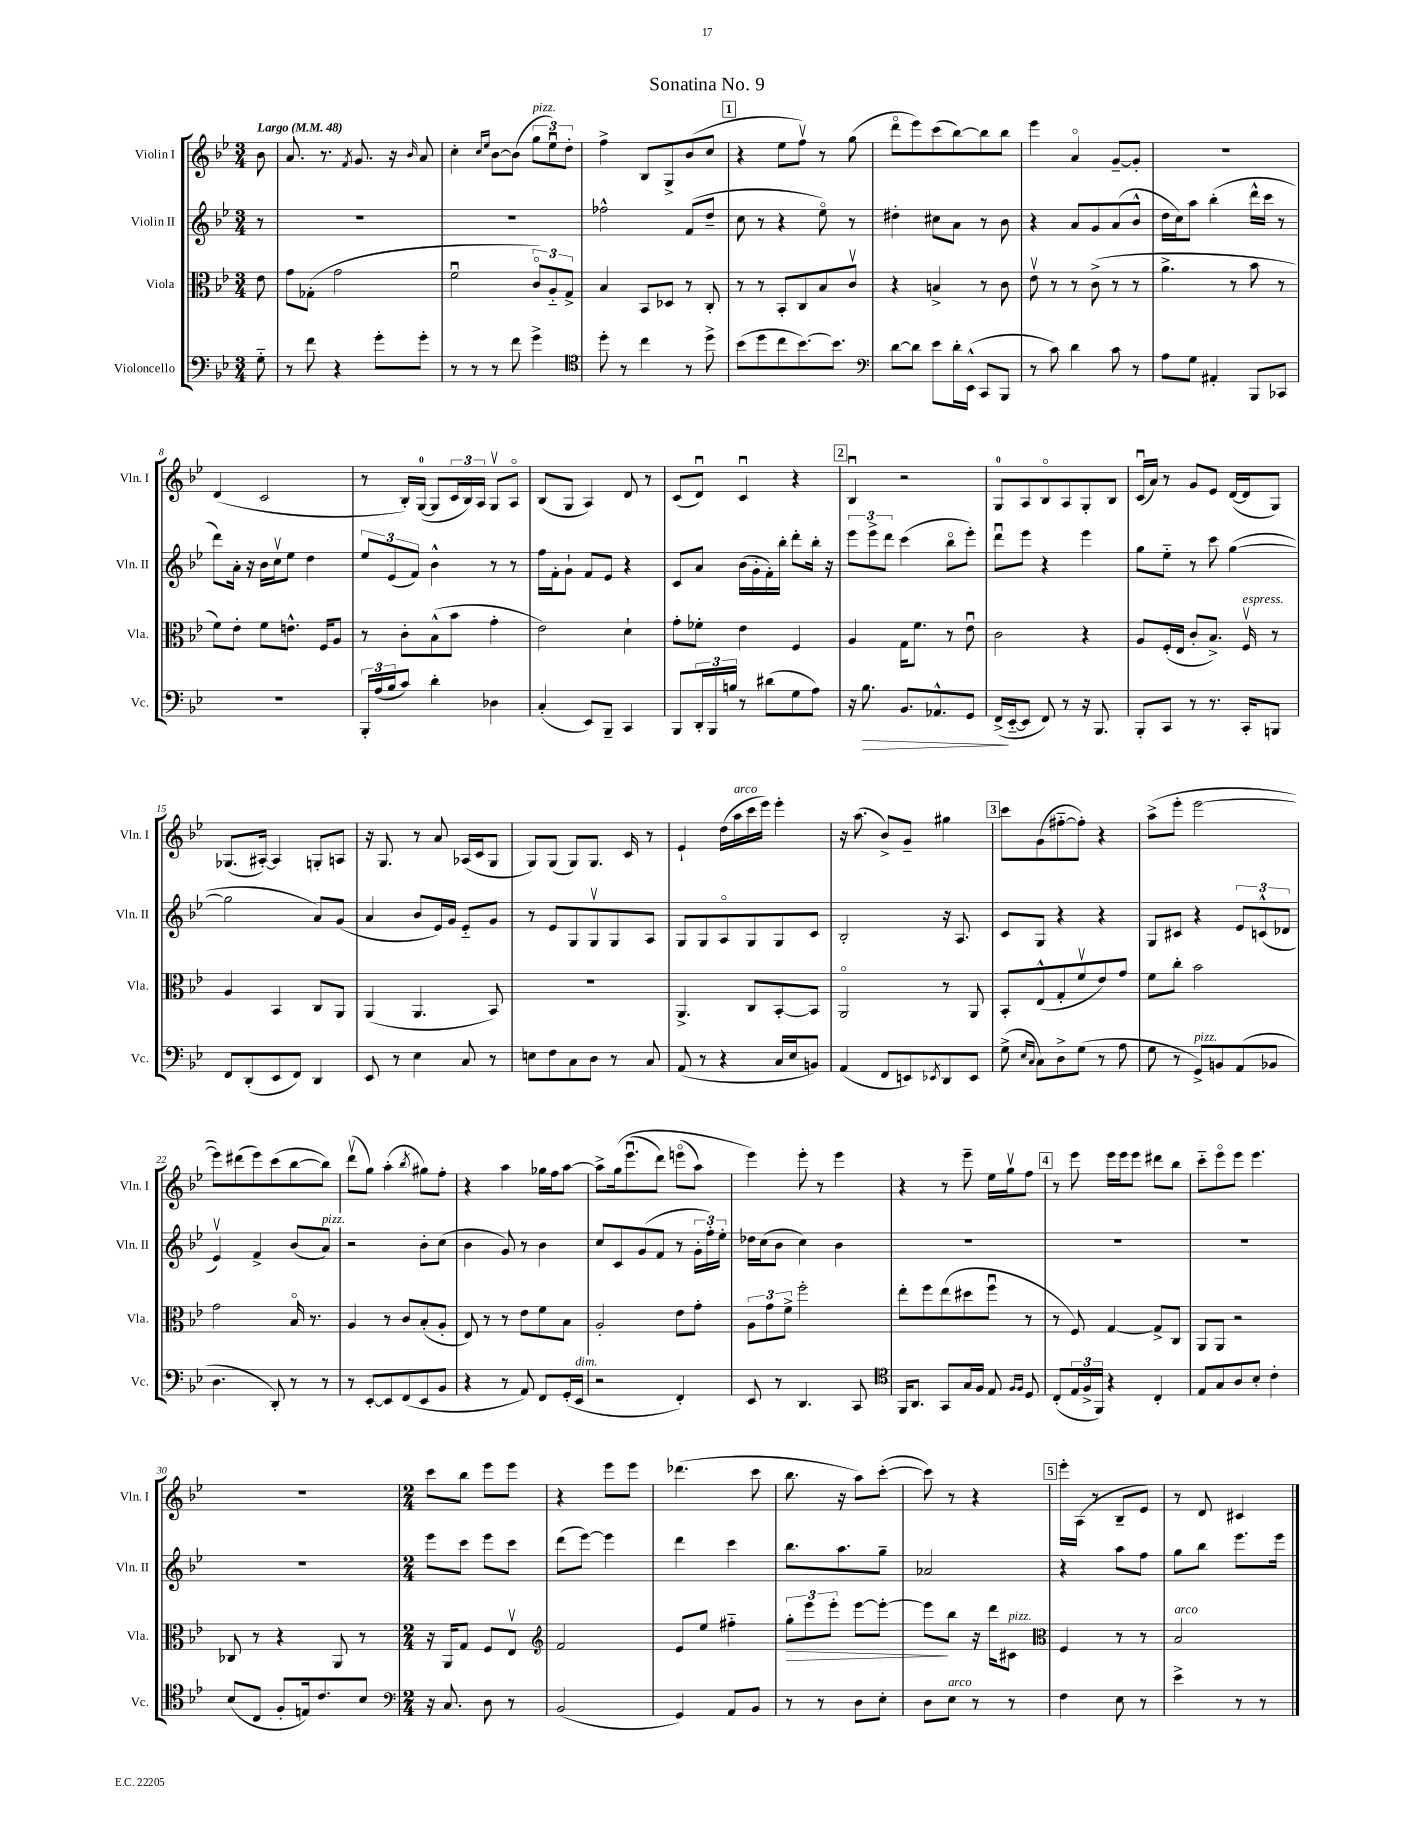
\header { title = "Sonatina No. 9" }
<<
\new StaffGroup <<
\new Staff = "s0" \with { instrumentName = "Violin I" shortInstrumentName = "Vln. I" } {
    \clef treble \key bes \major \numericTimeSignature \time 3/4 \partial 8 \tempo "Largo" 4 = 48
    bes'8 |
    a'8. r8. \acciaccatura { f'8 } g'8. r16 \grace { bes'16 } a'8 |
    c''4-. \grace { c''16 ees''16 } bes'8~ bes'8( \tuplet 3/2 { g''8^\markup { \italic "pizz." } ees''8\downbow) d''8-. } |
    f''4-> bes8 g8-> bes'8( c''8 |
    \mark \markup { \box "1" } r4 ees''8 f''8\upbow) r8 g''8( |
    d'''8\flageolet ees'''8) c'''8( bes''8~) bes''8 bes''8 |
    ees'''4 a'4\flageolet g'8~-- g'8-. |
    R2. |
    d'4( c'2 |
    r8 bes16-.) g16-0~( g8 \tuplet 3/2 { c'16 bes16) a16 } g8\upbow a8\flageolet |
    bes8( g8 a4) d'8 r8 |
    c'8( d'8\downbow) c'4\downbow r4 |
    \mark \markup { \box "2" } bes4\downbow r2 |
    g8-0 a8 bes8\flageolet a8 g8-. bes8 |
    c'16\downbow( a'16) r8 g'8 ees'8 d'16~( d'16 g8) |
    ges8.( ais16~-.) ais4 g8-. a8 |
    r16 g8. r8 a'8 aes16( c'16 g8 |
    g8) g8( g8) g8. c'16 r8 |
    ees'4-! d''16( a''16^\markup { \italic "arco" } c'''16 ees'''16) ees'''4-. |
    r16 a''8.( bes'8->) g'8-- gis''4 |
    \mark \markup { \box "3" } c'''8 g'8( fis''8~-_ fis''8-.) r4 |
    a''8->( ees'''8-. ees'''2~ |
    ees'''8) dis'''8( ees'''8) c'''8( bes''8~ bes''8) |
    d'''8\upbow( g''8) a''4-.( \acciaccatura { bes''8 } gis''8) f''8-. |
    r4 a''4 ges''16 f''16 a''8~ |
    a''8-> g''16\( ees'''8.\downbow( d'''8) e'''8\flageolet( a''8) |
    ees'''4\) ees'''8-. r8 ees'''4 |
    r4 r8 ees'''8-- ees''16 g''16\upbow f''8 |
    \mark \markup { \box "4" } r8 ees'''8 ees'''16 ees'''16 ees'''8 dis'''8 bes''8 |
    c'''8-_ ees'''8\flageolet ees'''8 ees'''4. |
    R2. |
    \numericTimeSignature \time 2/4 c'''8 bes''8 ees'''8 ees'''8 |
    r4 ees'''8 ees'''8 |
    des'''4.( c'''8 |
    bes''8. r16 a''8) c'''8~-.( |
    c'''8) r8 r4 |
    \mark \markup { \box "5" } ees'''16-. a16( r8 bes8-- ees'8) |
    r8 d'8 cis'4 \bar "|." |
}
\new Staff = "s1" \with { instrumentName = "Violin II" shortInstrumentName = "Vln. II" } {
    \clef treble \key bes \major \numericTimeSignature \time 3/4 \partial 8
    r8 |
    R2. |
    R2. |
    fes''2-^ f'8( d''8-- |
    \mark \markup { \box "1" } c''8 r8 r4 ees''8\flageolet) r8 |
    dis''4-. cis''8 a'8 r8 bes'8 |
    r4 a'8 g'8 a'8( bes'8-^ |
    d''16 c''16) a''8 bes''4-.( d'''16-^ c'''16 r8 |
    d'''8) a'16-. r16 bes'16 c''16\upbow ees''8 d''4 |
    \tuplet 3/2 { ees''8 ees'8( f'8) } bes'4-^ r8 r8 |
    f''16 f'16-. g'8-! f'8 ees'8 r4 |
    c'8 a'8 bes'16( g'16-. f'16-.) bes''16-. d'''8-. bes''16-. r16 |
    \mark \markup { \box "2" } \tuplet 3/2 { ees'''8 ees'''8-> d'''8 } c'''4( bes''8\flageolet ees'''8-.) |
    d'''8\downbow ees'''8 r4 ees'''4 |
    g''8 ees''8-_ r8 c'''8 g''4~( |
    g''2 a'8) g'8( |
    a'4 bes'8 ees'16) g'16 ees'8-_ g'8 |
    r8 ees'8 g8 g8\upbow g8 a8 |
    g8 g8 a8\flageolet g8 g8 c'8 |
    bes2-. r16 a8. |
    \mark \markup { \box "3" } c'8 g8 r4 r4 |
    g8 cis'8 r4 \tuplet 3/2 { ees'8 c'8-^( des'8 } |
    ees'4\upbow) f'4-> bes'8( a'8^\markup { \italic "pizz." }) |
    r2 bes'8-. c''8( |
    bes'4 g'8) r8 bes'4 |
    c''8 c'8 g'8( f'8 r8 \tuplet 3/2 { g'16-. f''16-.) ees''16-. } |
    des''16 c''16( bes'8 c''4) bes'4 |
    R2. |
    \mark \markup { \box "4" } R2. |
    R2. |
    R2. |
    \numericTimeSignature \time 2/4 ees'''8 c'''8 ees'''8 c'''8 |
    d'''8( ees'''8~) ees'''4 |
    d'''4 c'''4 |
    bes''8. a''8. g''8-- |
    aes'2 |
    \mark \markup { \box "5" } r4 a''8 f''8 |
    g''8 bes''8 ees'''8. ees'''16 \bar "|." |
}
\new Staff = "s2" \with { instrumentName = "Viola" shortInstrumentName = "Vla." } {
    \clef alto \key bes \major \numericTimeSignature \time 3/4 \partial 8
    ees'8 |
    g'8 ges8-.( g'2 |
    f'2\downbow \tuplet 3/2 { c'8\flageolet) a8-_ g8-> } |
    bes4 bes,8 des8 r8 c8-. |
    \mark \markup { \box "1" } r8 r8 bes,8-. c8 bes8 c'8\upbow |
    r4 b4-> r8 c'8 |
    ees'8\upbow r8 r8 c'8->( r8 r8 |
    a'4.-> r8 bes'8 r8 |
    f'8) ees'8-. f'8 e'8.-^ f16 a8 |
    r8 c'8-. bes8-^( bes'8 g'4-. |
    ees'2) d'4-! |
    g'8-. fes'8-. ees'4 f4 |
    \mark \markup { \box "2" } a4 g16 f'8. r8 ees'8\downbow |
    c'2 r4 |
    a8 f16-.( ees16 c'8-. bes8.->) f16\upbow^\markup { \italic "espress." } r8 |
    a4 bes,4 c8 a,8 |
    a,4( a,4. bes,8) |
    R2. |
    a,4.-> c8 bes,8~-. bes,8 |
    a,2\flageolet r8 a,8 |
    \mark \markup { \box "3" } bes,8-. ees8-^( g8-. f'8\upbow ees'8) g'8 |
    f'8 c''8-. bes'2 |
    g'2 bes16\flageolet r8. |
    a4 r8 c'8 bes8-.( a8-. |
    ees8) r8 r8 ees'8 f'8 bes8 |
    a2-. ees'8 g'8-. |
    \tuplet 3/2 { a8 g'8 f'8-> } f''2-. |
    ees''8-. f''8 ees''8( dis''8 f''8\downbow r8 |
    \mark \markup { \box "4" } r8 f8) g4~ g8-> c8 |
    a,8 a,8 r2 |
    ces8 r8 r4 a,8 r8 |
    \numericTimeSignature \time 2/4 r16 a,16 g8 f8 ees8\upbow |
    \clef treble f'2 |
    ees'8 ees''8 fis''4-_ |
    \tuplet 3/2 { g''8-.\> ees'''8 ees'''8-. } ees'''8~ ees'''8~-. |
    ees'''8\! bes''8 r16 d'''16 cis'8^\markup { \italic "pizz." } |
    \mark \markup { \box "5" } \clef alto f4 r8 r8 |
    bes2^\markup { \italic "arco" } \bar "|." |
}
\new Staff = "s3" \with { instrumentName = "Violoncello" shortInstrumentName = "Vc." } {
    \clef bass \key bes \major \numericTimeSignature \time 3/4 \partial 8
    g8-_ |
    r8 f'8 r4 g'8-. g'8-. |
    r8 r8 r8 f'8 g'4-> |
    \clef tenor d''8-. r8 c''4 r8 d''8-> |
    \mark \markup { \box "1" } bes'8( d''8 c''8 bes'8.~) bes'8. |
    \clef bass d'8~ d'8 ees'8 d'16-. ees,16-^( c,8 bes,,8 |
    r8 c'8) d'4 c'8 r8 |
    a8 g8 ais,4-. bes,,8 ces,8 |
    R2. |
    \tuplet 3/2 { bes,,16-. a16( bes16 } c'8) d'4-. des4 |
    c4-.( ees,8) bes,,8-- c,4 |
    bes,,8 \tuplet 3/2 { d,16-. bes,,16 b16 } r8 dis'8( g8 a8) |
    \mark \markup { \box "2" } r16 bes8.\> bes,8. aes,8.-^ g,8 |
    f,16->\!( ees,16~-_ ees,8 f,8) r8 r16 bes,,8. |
    bes,,8-. c,8 r8 r8. c,16-. b,,8 |
    f,8 d,8-.( ees,8 f,8) d,4 |
    ees,8 r8 ees4 c8 r8 |
    e8 f8 c8 d8 r8 c8 |
    a,8( r8 r4 c16 ees16 b,8) |
    a,4( f,8 e,8) \acciaccatura { ees,8 } d,8 ees,8 |
    \mark \markup { \box "3" } g8->( \grace { ees16 c16 } c8) d8-> g8( r8 a8 |
    g8 r8 g,8->^\markup { \italic "pizz." }) b,8 a,8( bes,8 |
    d4. d,8-.) r8 r8 |
    r8 ees,8~-. ees,8 f,8( ees,8 bes,8 |
    r4 r8 a,8) f,8 g,16-.( ees,16^\markup { \italic "dim." } |
    r2 f,4-.) |
    ees,8 r8 d,4. c,8 |
    \clef tenor f,16 a,8. g,8 g16 f16 ees8 \grace { f16 f16 } d8 |
    \mark \markup { \box "4" } c8-.( \tuplet 3/2 { ees16 f16-> f,16) } r4 c4-. |
    ees8 g8 a8 bes8-. c'4-. |
    bes8( c8 f8-. e16) c'8. bes8 |
    \numericTimeSignature \time 2/4 \clef bass r16 c8. d8 r8 |
    bes,2( |
    g,4) a,8 bes,8 |
    r8 r8 d8 ees8-. |
    d8 ees8^\markup { \italic "arco" } r8 r8 |
    \mark \markup { \box "5" } f4 ees8 r8 |
    ees'4-> r8 r8 \bar "|." |
}
>>
>>
